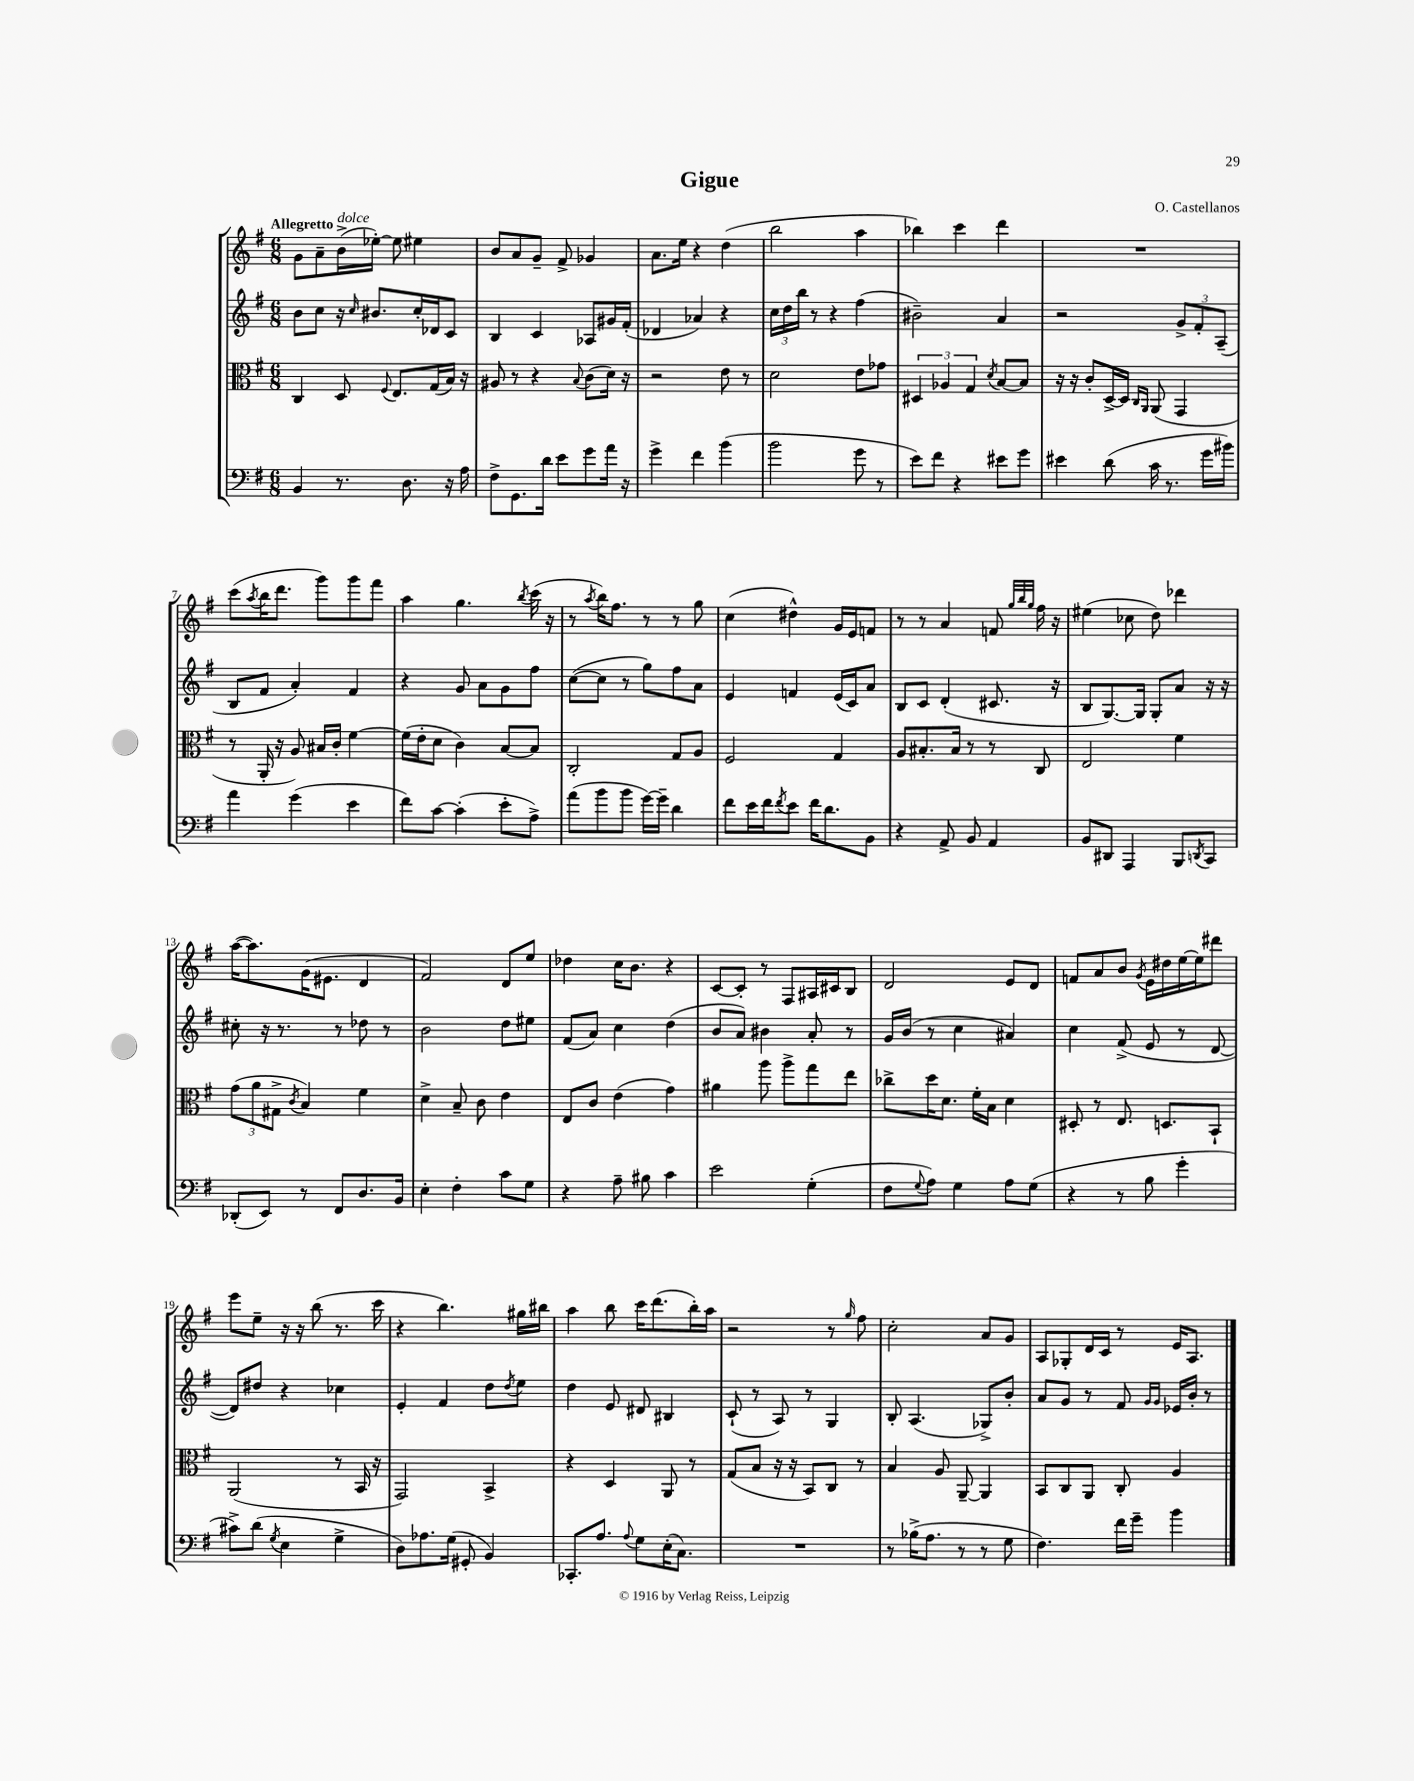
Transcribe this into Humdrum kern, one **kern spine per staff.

**kern	**kern	**kern	**kern
*part4	*part3	*part2	*part1
*staff4	*staff3	*staff2	*staff1
*clefF4	*clefC3	*clefG2	*clefG2
*k[f#]	*k[f#]	*k[f#]	*k[f#]
*M6/8	*M6/8	*M6/8	*M6/8
=1	=1	=1	=1
!	!	!	!LO:TX:a:B:t=Allegretto
4BB/	4C/	8b\L	8g\L
.	.	8cc\J	8a~\
!	!	!	!LO:TX:a:i:t=dolce
8.r	8D/	16r	(16b^\L
.	.	16qqcc/	.
.	.	8.b#X/L	[16ee-X'\JJ)
.	8qqF#/	.	.
.	8.E/L	.	8ee-\]
8.D\	.	.	.
.	.	16cc'/L	4ee#X\
.	(16G/L	16d-X/J	.
16r	16B/JJ)	8c/J	.
16A\	16r	.	.
=2	=2	=2	=2
8F#^\L	8A#X/	4B/	8b/L
8.GG\	8r	.	8a/
.	4r	4c/	8g~/J
16d\Jk	.	.	.
8e\L	.	.	8f#^/
.	8qqB/	.	.
8g\	(8c\L	8A-X/L	4g-X/
16a\Jk	16d\Jk)	16g#X/L	.
16r	16r	(16f#'/JJ	.
=3	=3	=3	=3
4g^\	2r	4d-X/	8.a\L
.	.	.	16ee\Jk
4f#\	.	4a-X/)	4r
(4b\	8e\	4r	(4dd\
.	8r	.	.
=4	=4	=4	=4
2b\	2d\	24cc\LL	2bb\
.	.	24dd\	.
.	.	24bb\JJ	.
.	.	8r	.
.	.	4r	.
8g\	8e\L	(4ff#\	4aa\
8r	8g-X\J	.	.
=5	=5	=5	=5
8e\L)	6D#X/	2b#X~\)	4bb-X\)
8f#\J	.	.	.
.	6A-X/	.	.
4r	.	.	4ccc\
.	6G/	.	.
.	8qd/	.	.
8e#X\L	[8B/L	4a/	4ddd\
8g\J	8B/J]	.	.
=6	=6	=6	=6
4e#X\	16r	2r	2.r
.	16r	.	.
.	8c'/L	.	.
(8d\	[16D^/L	.	.
.	16D/JJ]	.	.
.	16qqC/LL	.	.
.	16qqAA/JJ	.	.
16c\	(8AA/	.	.
8.r	.	.	.
.	4GG/	12g^/L	.
.	.	12f#'/	.
16g\LL	.	.	.
.	.	(12A~/J	.
16b#X\JJ)	.	.	.
!!LO:LB:g=z
=7	=7	=7	=7
4a\	8r	8B/L	(8ccc\L
.	.	.	8qaa/
.	16AA'/	8f#/J	16bb\K
.	16r	.	8.ddd\J
(4g\	8A/)	4a'/)	.
.	16B#X/LL	.	8ggg\L)
.	16c'/JJ	.	.
4e\	[4f#\	4f#/	8ggg\
.	.	.	8fff#\J
=8	=8	=8	=8
8f#\L)	(16f#\LL]	4r	4aa\
.	16e'\J	.	.
[8c\J	8d\J	.	.
(4c'\]	4c\)	8g/	4.gg\
.	.	8a\L	.
8e'\L	[8B/L	8g\	.
.	.	.	8qbb/
8A^\J)	8B/J]	8ff#\J	(16ccc\
.	.	.	16r
=9	=9	=9	=9
(8a\L	2C'/	([8cc\L	8r
.	.	.	8qaa/
8b\	.	8cc\J]	16bb\KL)
.	.	.	8.ff#\J
8b\J	.	8r	.
[16g\LL)	.	8gg\L)	8r
16g~\JJ]	.	.	.
4d\	8G/L	8ff#\	8r
.	8A/J	8a\J	8gg\
=10	=10	=10	=10
8f#\L	2F#/	4e/	(4cc\
16e\L	.	.	.
16f#\J	.	.	.
8qf#/	.	.	.
8e\J	.	4fn/	4dd#X^^\)
16f#\KL	.	.	.
8.d\	.	.	.
.	4G/	(16e/LL	16g/LL
.	.	16c/J)	16e/J
8BB\J	.	8a/J	8fn/J
=11	=11	=11	=11
4r	8A/L	8B/L	8r
.	8.B#X'/	8c/J	8r
8AA^/	.	(4d'/	4a/
.	16B#/Jk	.	.
8BB/	8r	.	.
4AA/	8r	8.c#X/	8fn/
.	.	.	32qqgg/LLL
.	.	.	32qqbb/
.	.	.	32qqgg/JJJ
.	8C/	.	16ff#\
.	.	16r	16r
=12	=12	=12	=12
8BB/L	2E/	8B/L	(4ee#X\
8DD#X/J	.	[8.G/)	.
4AAA/	.	.	8cc-X\
.	.	16G/Jk]	.
.	.	8G'/L	8dd\)
8BBB/L	4f#\	8a/J	4ddd-X\
8qDDn/	.	.	.
8CC/J	.	16r	.
.	.	16r	.
!!LO:LB:g=z
=13	=13	=13	=13
(8DD-X'/L	(12g\L	8cc#X'\	([16aa\KL
.	.	.	8.aa\])
.	12a\	.	.
8EE/J)	.	16r	.
.	12G#X^\J	.	.
.	.	8.r	.
.	8qc/	.	.
8r	4B/)	.	(16g\K
.	.	.	8.e#X\J
8FF#/L	.	8r	.
8.D/	4f#\	8dd-X\	4d/
.	.	8r	.
16BB/Jk	.	.	.
=14	=14	=14	=14
4E'\	4d^\	2b\	2f#/)
4F#'\	8B~/	.	.
.	8c\	.	.
8c\L	4e\	8dd\L	8d/L
8G\J	.	8ee#X\J	8ee/J
=15	=15	=15	=15
4r	8E/L	(8f#/L	4dd-X\
.	8c/J	8a/J)	.
8A~\	(4e\	4cc\	16cc\KL
.	.	.	8.b\J
8B#X\	.	.	.
4c\	4g\)	(4dd\	4r
=16	=16	=16	=16
2e\	4a#X\	8b/L	[8c/L
.	.	8a/J)	8c'/J]
.	8aa\	4b#X\	8r
.	8aa^\L	.	8F#/L
(4G'\	8gg\	8a'/	16A#X/L
.	.	.	16c#X/J
.	8ee\J	8r	8B/J
=17	=17	=17	=17
8F#\L	8cc-X^\L	16g/LL	2d/
.	.	(16b/JJ	.
8qqG/	.	.	.
8A\J)	16dd\K	8r	.
.	8.d\J	.	.
4G\	.	4cc\	.
.	16f#'\LL	.	.
.	16B\JJ	.	.
8A\L	4d\	4a#X/)	8e/L
(8G\J	.	.	8d/J
=18	=18	=18	=18
4r	8D#X'/	4cc\	8fn/L
.	8r	.	8a/
8r	8.E/	(8f#^/	8b/J
.	.	.	8qg/
8B\	.	8e/	16e\LL
.	8.Dn/L	.	16dd#X\
4g'\	.	8r	[16ee\
.	.	.	16ee\J]
.	8BB`/J	[8d/	8ddd#X\J
!!LO:LB:g=z
=19	=19	=19	=19
8c#X^\L)	(2AA/	8d/L])	8eee\L
(8d\J	.	8dd#X/J	8ee~\J
8qG/	.	.	.
4E\	.	4r	16r
.	.	.	16r
.	.	.	(8bb\
4G^\	8r	4cc-X\	8.r
.	16BB/	.	.
.	16r	.	16ccc\
=20	=20	=20	=20
8D\L)	2GG/)	4e'/	4r
8.A-X\	.	.	.
.	.	4f#/	4.bb\)
(16G\Jk	.	.	.
8GG#X'/	.	.	.
4BB/)	4BB^/	8dd\L	.
.	.	8qdd/	.
.	.	8ee\J	16gg#X\LL
.	.	.	16bb#X\JJ
=21	=21	=21	=21
8.CC-X'/L	4r	4dd\	4aa\
8.A/J	.	.	.
.	4D/	8e/	8bb\
8qqA/	.	.	.
8G\L	.	8d#X/	16ccc\KL
.	.	.	(8.ddd\
(16E'\K	8AA/	4B#X/	.
8.C\J)	.	.	.
.	8r	.	16bb'\L)
.	.	.	16aa\JJ
=22	=22	=22	=22
2.r	(8G/L	(8c`/	2r
.	8B/J	8r	.
.	16r	8A/)	.
.	16r	.	.
.	8BB/L)	8r	.
.	8C/J	4G/	8r
.	.	.	16qqgg/
.	8r	.	8ff#\
=23	=23	=23	=23
8r	4B/	8B'/	2cc'\
(16B-X^\KL	.	(4.A/	.
8.A\J	.	.	.
.	8A/	.	.
8r	[8AA~/	.	.
8r	4AA/]	8G-X^/L)	8a/L
8G\	.	8b'/J	8g/J
=24	=24	=24	=24
4.F#\)	8BB/L	8a/L	8A/L
.	8C/	8g/J	8G-X'/
.	8AA/J	8r	16d/L
.	.	.	16c/JJ
16f#\LL	8C'/	8f#/	8r
16g~\JJ	.	.	.
.	.	16qqg/LL	.
.	.	16qqg/JJ	.
4b\	4A/	16e-X/LL	16e/KL
.	.	16b'/JJ	8.A/J
.	.	8r	.
==	==	==	==
*-	*-	*-	*-
